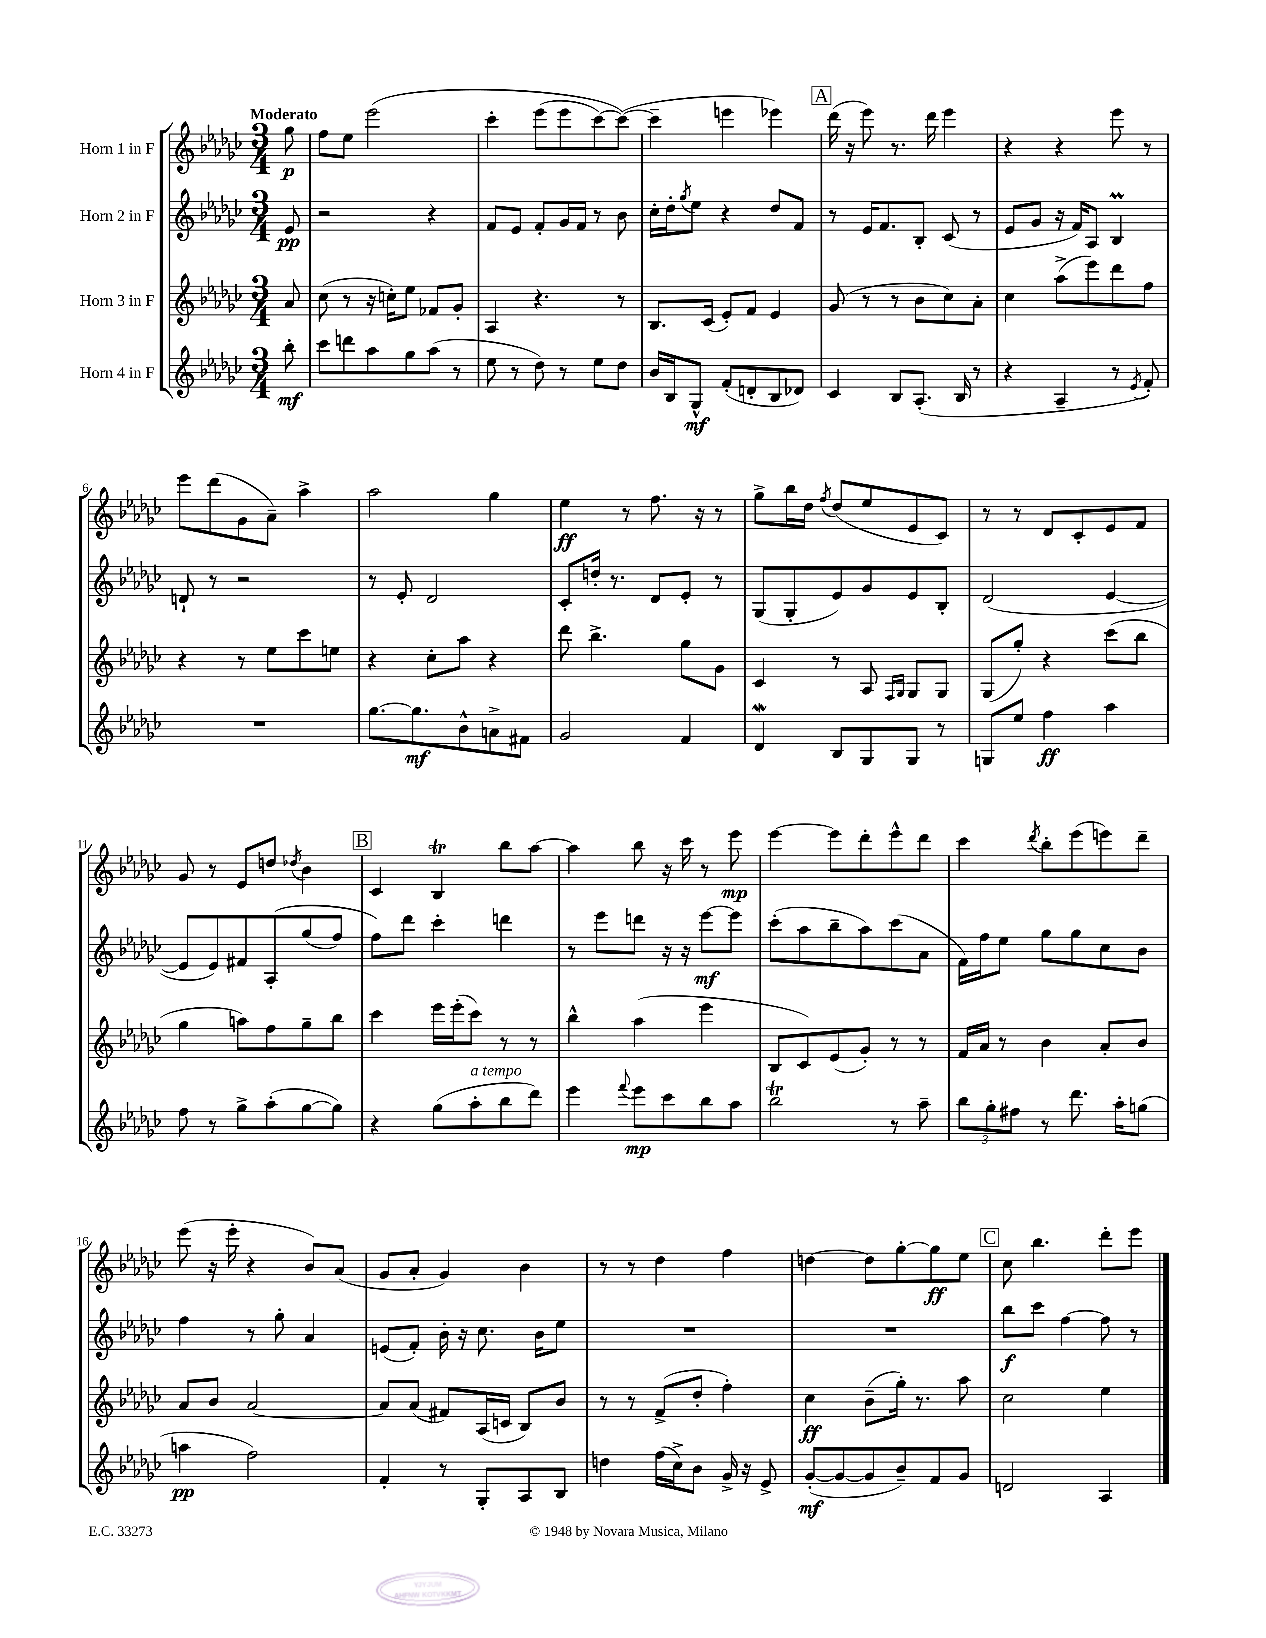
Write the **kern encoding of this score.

**kern	**kern	**kern	**kern
*staff4	*staff3	*staff2	*staff1
*clefG2	*clefG2	*clefG2	*clefG2
*k[b-e-a-d-g-c-]	*k[b-e-a-d-g-c-]	*k[b-e-a-d-g-c-]	*k[b-e-a-d-g-c-]
*M3/4	*M3/4	*M3/4	*M3/4
8bb-'\	8a-/	8e-/	8gg-\
=	=	=	=
8ccc-\L	(8cc-\	2r	8ff\L
8ddd\	8r	.	8ee-\J
8aa-\	16r	.	&(2eee-\
.	16cc'\LK)	.	.
8gg-\	8ee-\J	.	.
(8aa-\J	8f-/L	4r	.
8r	8g-'/J	.	.
=	=	=	=
8ee-\	4A-/	8f/L	4ccc-'\
8r	.	8e-/J	.
8dd-\)	4.r	8f'/L	(8eee-\L
8r	.	16g-/L	8eee-\
.	.	16f/JJ	.
8ee-\L	.	8r	[8ccc-\)
8dd-\J	8r	8b-\	(8ccc-\_J&)
=	=	=	=
16b-/LL	8.B-/L	16cc-'\LL	4ccc-~\]
16B-/J	.	16dd-'\J	.
.	.	8qgg-/	.
8G-^^/J	.	8ee-\J	.
.	(16c-/Jk	.	.
(8f'/L	8e-'/L)	4r	4eee\
8d'/	8f/J	.	.
8B-/	4e-/	8dd-/L	4eee-\)
8d-/J)	.	8f/J	.
=	=	=	=
4c-/	(8g-/	8r	(16ddd-\
.	.	.	16r
.	8r	16e-/LK	8eee-\)
.	.	8.f/	.
8B-/L	8r	.	8.r
(8.A-'/J	8b-\L	8B-'/J	.
.	.	.	16ddd-\
.	8cc-\)	(8c-/	4eee-\
16B-/	.	.	.
8r	8a-'\J	8r	.
=	=	=	=
4r	4cc-\	8e-/L	4r
.	.	8g-/J	.
4A-~/	(8aa-^\L	16r	4r
.	.	16f/LK)	.
.	8eee-\)	8A-/J	.
8r	8ddd-\	4B-/	8eee-\
8qe-/	.	.	.
8f'/)	8ff\J	.	8r
=	=	=	=
2.r	4r	8d`/	8eee-\L
.	.	8r	(8ddd-\
.	8r	2r	8g-\
.	8ee-\L	.	8a-~\J)
.	8ccc-\	.	4aa-^\
.	8ee\J	.	.
=	=	=	=
[8.gg-\L	4r	8r	2aa-\
.	.	8e-'/	.
8.gg-\]	.	.	.
.	8cc-'\L	2d-/	.
8b-^^\	8aa-\J	.	.
8a^\	4r	.	4gg-\
8f#\J	.	.	.
=	=	=	=
2g-/	8ddd-\	8c-'/L	4ee-\
.	4.bb-^\	16dd'/Jk	.
.	.	8.r	.
.	.	.	8r
.	.	8d-/L	8.ff\
4f/	8gg-\L	8e-'/J	.
.	.	.	16r
.	8g-\J	8r	8r
=	=	=	=
4d-/	4c-/	(8G-/L	8gg-^\L
.	.	8G-'/	16bb-\L
.	.	.	16dd-\JJ
.	.	.	8qff/
8B-/L	8r	8e-/)	(8dd-/L
8G-/	8A-/	8g-/	8ee-/
.	16qqF/LL	.	.
.	16qqG-/JJ	.	.
8G-/J	8G-/L	8e-/	8e-/
8r	8G-/J	8B-'/J	8c-/J)
=	=	=	=
8G/L	(8G-/L	(2d-/	8r
8ee-/J	8gg-'/J)	.	8r
4ff\	4r	.	8d-/L
.	.	.	8c-'/
4aa-\	(8ccc-\L	[4e-/	8e-/
.	8bb-\J	.	8f/J
=	=	=	=
8ff\	4gg-\	8e-/]L	8g-/
8r	.	8e-/)	8r
8gg-^\L	8aa\L)	8f#/	8e-/L
(8aa-'\	8ff\	&(8A-'/	8dd/J
.	.	.	8qdd-/
[8gg-\	8gg-~\	(8gg-/	4b-\
8gg-\]J)	8bb-\J	8ff/J)	.
=	=	=	=
4r	4ccc-\	8ff\L&)	4c-/
.	.	8ddd-\J	.
(8gg-\L	16eee-\LL	4ccc-'\	4B-/
.	(16eee-'\J	.	.
8aa-'\	8ccc-\J)	.	.
8bb-\	8r	4ddd\	8bb-\L
8ddd-\J)	8r	.	[8aa-\J
=	=	=	=
4eee-\	4bb-^^\	8r	4aa-\]
.	.	8eee-\L	.
8qqfff/	.	.	.
8eee-\L	(4aa-\	8ddd\J	8bb-\
8ccc-\	.	16r	16r
.	.	16r	16ccc-\
8bb-\	4eee-\	[8eee-\L	8r
8aa-\J	.	8eee-\]J	8eee-\
=	=	=	=
2bb-\	8B-/L	(8ccc-'\L	[4eee-\
.	8c-/)	8aa-\	.
.	(8e-/	8bb-~\	8eee-\]L
.	8g-'/J)	8aa-\)	8ddd-'\
8r	8r	(8ccc-\	8eee-^^\
8aa-~\	8r	8a-\J	8ddd-\J
=	=	=	=
12bb-\L	16f/LL	16f\LL)	4ccc-\
.	16a-/JJ	16ff\J	.
12gg-'\	.	.	.
.	8r	8ee-\J	.
12ff#\J	.	.	.
.	.	.	8qddd-/
8r	4b-\	8gg-\L	8bb-'\L
8.ddd-\	.	8gg-\	(8eee-\
.	8a-'/L	8cc-\	8eee\)
16aa-'\LK	.	.	.
(8gg\J	8b-/J	8b-\J	8ddd-~\J
=	=	=	=
4aa\	8a-/L	4ff\	(8eee-\
.	8b-/J	.	16r
.	.	.	16eee-'\
2ff\)	[2a-/	8r	4r
.	.	8gg-'\	.
.	.	4a-/	8b-/L)
.	.	.	(8a-/J
=	=	=	=
4f'/	8a-/]L	(8e/L	8g-/L
.	(8a-/J	8f'/J)	8a-'/J
8r	8f#/L)	16b-'\	4g-/)
.	.	16r	.
8G-'/L	(16A-/L	8.cc-\	.
.	16c/JJ	.	.
8A-/	8B-/L)	.	4b-\
.	.	16b-\LK	.
8B-/J	8b-/J	8ee-\J	.
=	=	=	=
4dd\	8r	2.r	8r
.	8r	.	8r
(16ff\LL	(8f^/L	.	4dd-\
16cc-^\J)	.	.	.
8b-\J	8dd-'/J	.	.
16g-^/	4ff'\)	.	4ff\
16r	.	.	.
8e-^/	.	.	.
=	=	=	=
([8g-'/L	4cc-\	2.r	[4dd\
8g-/_	.	.	.
8g-/]	(8b-~\L	.	8dd\]L
8b-~/)	16gg-'\Jk)	.	[8gg-'\
.	8.r	.	.
8f/	.	.	8gg-\]
8g-/J	8aa-\	.	8ee-\J
=	=	=	=
2d/	2cc-\	8bb-\L	8cc-\
.	.	8ccc-\J	4.bb-\
.	.	[4ff\	.
4A-/	4ee-\	8ff\]	8ddd-'\L
.	.	8r	8eee-\J
==	==	==	==
*-	*-	*-	*-
